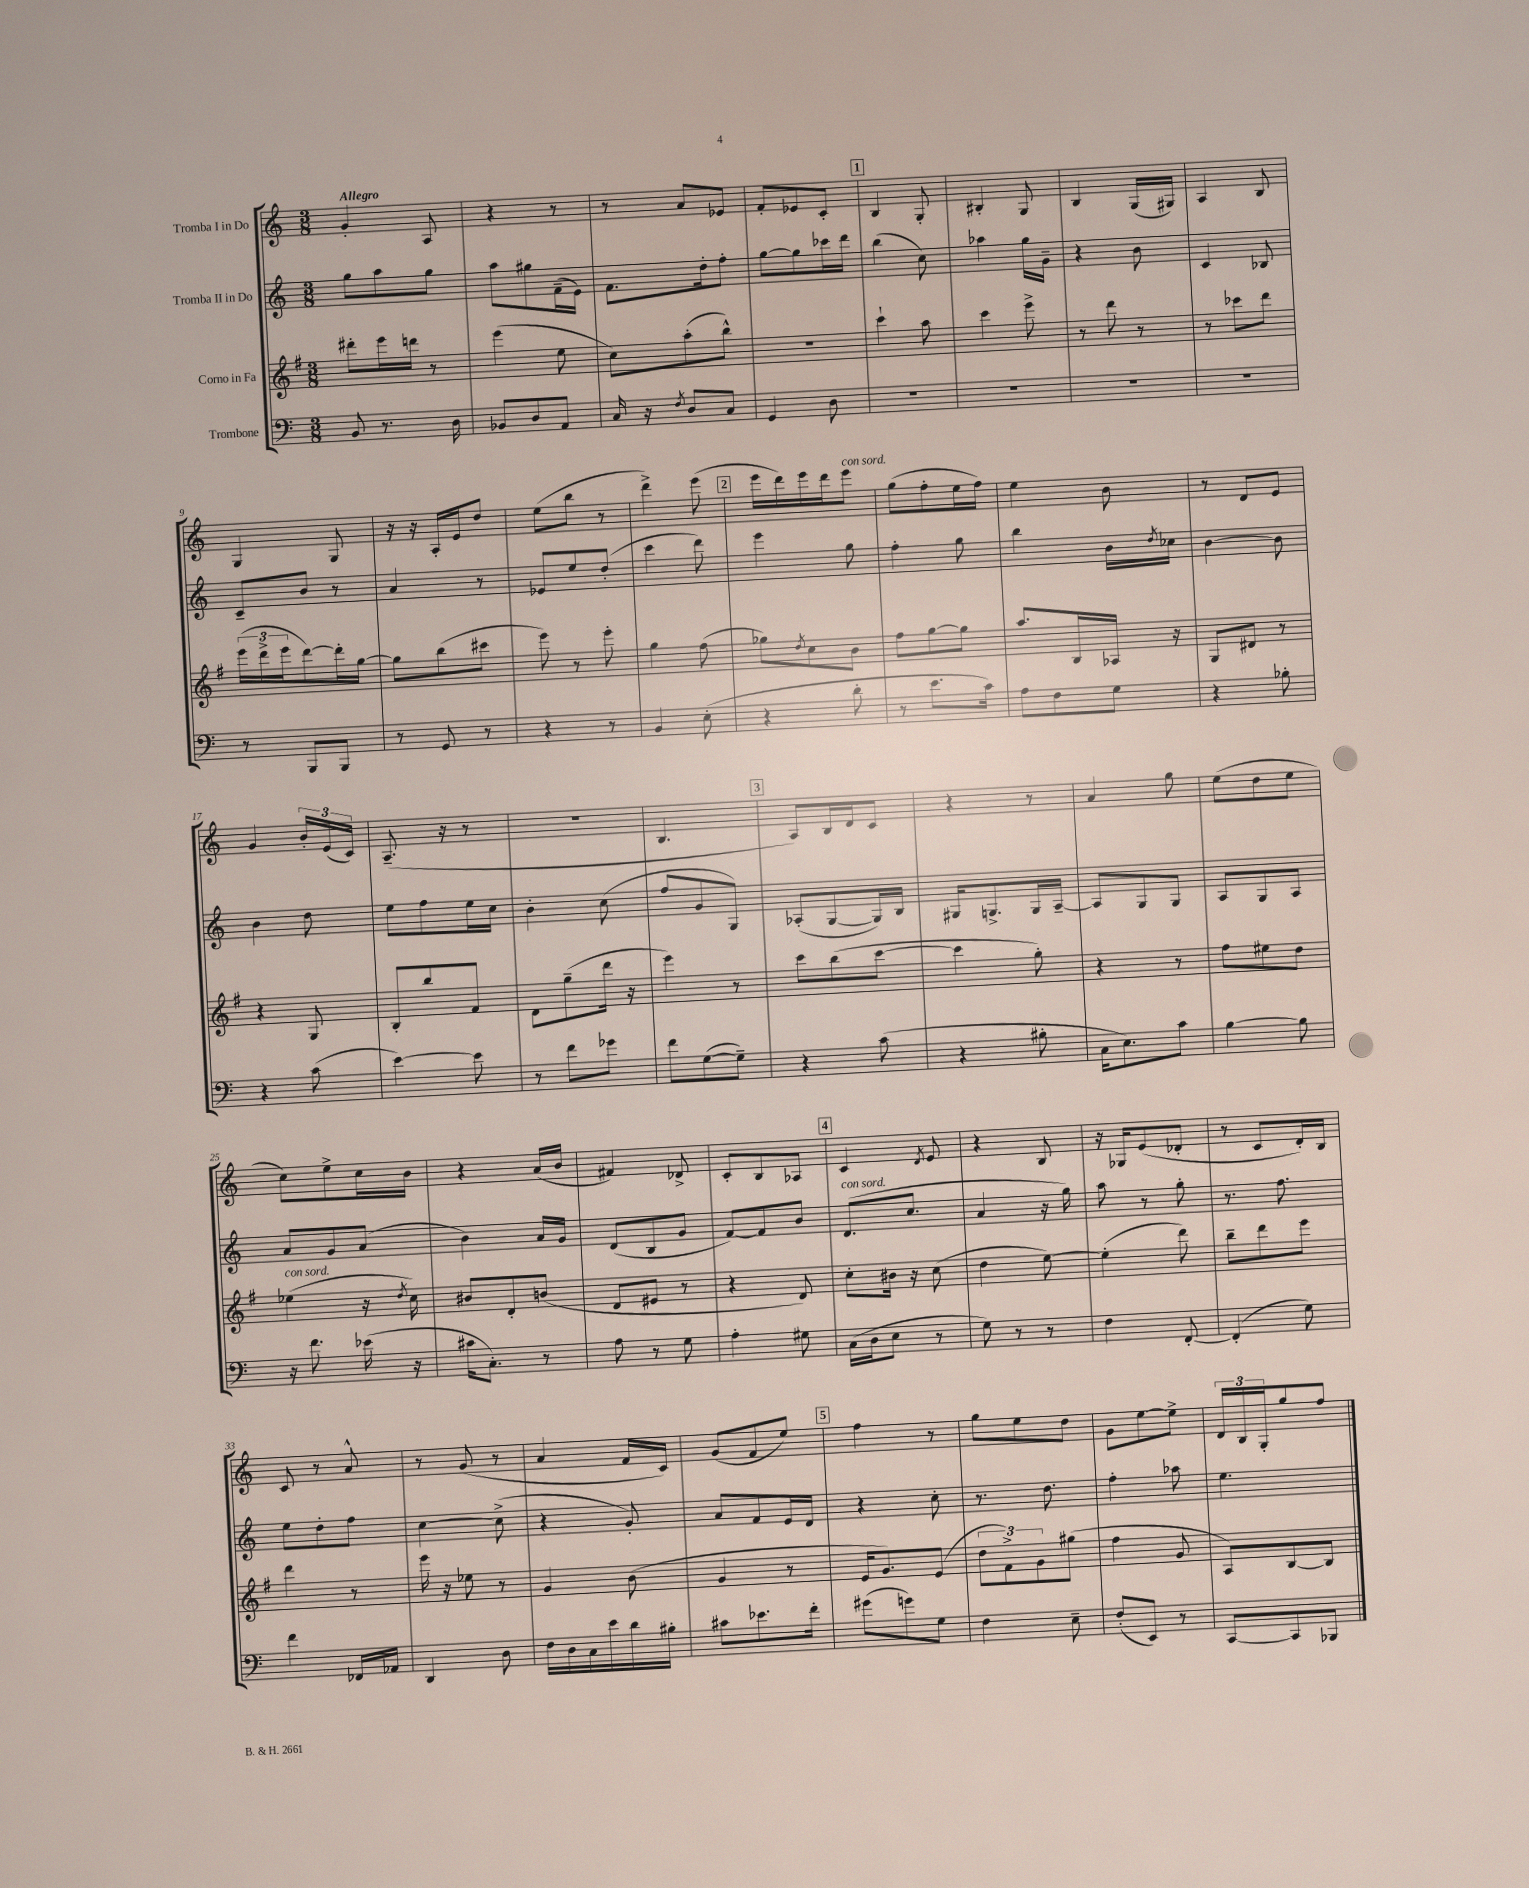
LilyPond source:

<<
\new StaffGroup <<
\new Staff = "s0" \with { instrumentName = "Tromba I in Do" } {
    \clef treble \key c \major \numericTimeSignature \time 3/8 \tempo "Allegro"
    g'4-. a8 |
    r4 r8 |
    r8 a'8 ees'8 |
    f'8-. ees'8 c'8-. |
    \mark \markup { \box "1" } b4 g8-. |
    bis4-. g8 |
    b4 g16( gis16) |
    a4 b8 |
    g4 g8 |
    r16 r16 a16-. e'16 d''8 |
    e''8( b''8 r8 |
    d'''4->) e'''8( |
    \mark \markup { \box "2" } e'''16 d'''16) e'''16 d'''16 e'''8^\markup { \italic "con sord." } |
    g''8( f''8-. e''16 f''16) |
    e''4 b'8 |
    r8 d'8 e'8 |
    g'4 \tuplet 3/2 { b'16-. e'16( c'16) } |
    a8.--( r16 r8 |
    R4. |
    b4. |
    \mark \markup { \box "3" } a8) b16 d'16 c'8 |
    r4 r8 |
    a'4 g''8 |
    e''8( d''8 e''8 |
    c''8) e''8-> c''16 b'16 |
    r4 a'16( b'16 |
    fis'4) des'8-> |
    c'8-. b8 aes8 |
    \mark \markup { \box "4" } c'4 \acciaccatura { d'8 } e'8 |
    r4 b8 |
    r16 ges16 e'8( des'8-. |
    r8 c'8 d'16-.) b16 |
    c'8 r8 a'8-^ |
    r8 g'8( r8 |
    a'4 f'16 c'16) |
    g'8( f'8 e''8) |
    \mark \markup { \box "5" } f''4 r8 |
    g''8 e''8 d''8 |
    g'8 e''8~ e''8-> |
    \tuplet 3/2 { d'16 b16 g16-. } g''8 f''8 \bar "|." |
}
\new Staff = "s1" \with { instrumentName = "Tromba II in Do" } {
    \clef treble \key c \major \numericTimeSignature \time 3/8
    g''8 a''8 g''8 |
    a''8 gis''8 f'16--( e'16) |
    f'8. d''16-. f''8-. |
    g''8~ g''8 ces'''16 d'''16 |
    \mark \markup { \box "1" } b''4( c''8) |
    aes''4 g''16 g'16-- |
    r4 b'8 |
    c'4 bes8 |
    c'8-- b'8 r8 |
    a'4 r8 |
    ees'8 e''8 d''8-.( |
    c'''4 d'''8) |
    \mark \markup { \box "2" } e'''4 g''8 |
    f''4-. g''8 |
    b''4 b'16 \acciaccatura { d''8 } ces''16 |
    b'4~ b'8 |
    b'4 d''8 |
    e''8 f''8 e''16 c''16 |
    b'4-. c''8( |
    f''8 g'8 g8) |
    \mark \markup { \box "3" } aes8-.( g8~ g16) b16 |
    gis16 g8.-> g16 a16~-- |
    a8 g8 g8 |
    a8 g8 a8 |
    a'8 g'8 a'8( |
    b'4) a'16 g'16 |
    d'8( b8 g'8 |
    f'8~) f'8 b'8 |
    \mark \markup { \box "4" } d'8.^\markup { \italic "con sord." }( c''8. |
    a'4 r16 g''16) |
    a''8 r8 g''8-. |
    r8. f''8. |
    e''8 d''8-. f''8 |
    c''4~ c''8->( |
    r4 g'8-.) |
    a'8 f'8 e'16 d'16 |
    \mark \markup { \box "5" } r4 c''8-. |
    r8. d''8. |
    f''4-. aes''8 |
    e''4. \bar "|." |
}
\new Staff = "s2" \with { instrumentName = "Corno in Fa" } {
    \clef treble \key g \major \numericTimeSignature \time 3/8
    dis'''8-. e'''16 d'''16 r8 |
    e'''4( e''8 |
    c''8) a''8-.( b''8-^) |
    R4. |
    \mark \markup { \box "1" } c'''4-! a''8 |
    c'''4 e'''8-> |
    r8 d'''8 r8 |
    r8 ces'''8 d'''8 |
    \tuplet 3/2 { e'''16( d'''16-> e'''16 } d'''8~) d'''16-. g''16~ |
    g''8 b''8( cis'''8 |
    e'''8) r8 e'''8-. |
    g''4 fis''8( |
    \mark \markup { \box "2" } ges''8) \acciaccatura { d''8 } c''8 b'8 |
    fis''8 g''8~ g''8 |
    a''8. b16 aes16 r16 |
    g8 dis'8 r8 |
    r4 g8 |
    b8-. b''8 fis'8 |
    d'8 g''8--( d'''16 r16 |
    e'''4) r8 |
    \mark \markup { \box "3" } c'''8 b''8( c'''8~ |
    c'''4 g''8-.) |
    r4 r8 |
    fis''8 eis''8 d''8 |
    ees''4^\markup { \italic "con sord." }( r16 \acciaccatura { d''8 } c''16) |
    bis'8 d'8-. b'8( |
    d'8 eis'8 r8 |
    r4 d'8) |
    \mark \markup { \box "4" } c''8-. bis'16 r16 c''8( |
    d''4 e''8~) |
    e''4-.( d'''8) |
    b''8-- d'''8 e'''8 |
    d'''4 r8 |
    e'''16 r16 ees''8 r8 |
    g'4 b'8( |
    g'4 r8 |
    \mark \markup { \box "5" } e'16 g'8.) e'8( |
    \tuplet 3/2 { d''8 fis'8->) g'8 } gis''8( |
    fis''4 g'8 |
    a8) b8~ b8 \bar "|." |
}
\new Staff = "s3" \with { instrumentName = "Trombone" } {
    \clef bass \key c \major \numericTimeSignature \time 3/8
    b,8 r8. d16 |
    bes,8 d8 a,8 |
    c16 r16 \acciaccatura { f8 } d8 c8 |
    g,4 d8 |
    \mark \markup { \box "1" } R4. |
    R4. |
    R4. |
    R4. |
    r8 b,,8 b,,8 |
    r8 g,8 r8 |
    r4 r8 |
    b,4 e8-.( |
    \mark \markup { \box "2" } r4 d'8-. |
    r8 e'8. c'16) |
    a8 f8 g8 |
    r4 bes8-. |
    r4 c'8( |
    e'4~) e'8 |
    r8 f'8 ges'8 |
    f'8 g8~( g8--) |
    \mark \markup { \box "3" } r4 c'8( |
    r4 bis8-. |
    c16 e8.) c'8 |
    b4~ b8 |
    r16 f'8. ees'16( r16 |
    cis'16 c8.-.) r8 |
    a8 r8 g8 |
    a4-. gis8 |
    \mark \markup { \box "4" } c16( d16 e8 r8 |
    g8) r8 r8 |
    f4 f,8~-. |
    f,4-.( g8) |
    f'4 fes,16 aes,16 |
    d,4 d8 |
    f16 d16 c16 e'16 d'16 bis16-. |
    cis'8 ees'8. f'16-. |
    \mark \markup { \box "5" } gis'8( g'8) g8 |
    f4 e8-- |
    f8-.( e,8) r8 |
    c,8~ c,8 bes,,8 \bar "|." |
}
>>
>>
